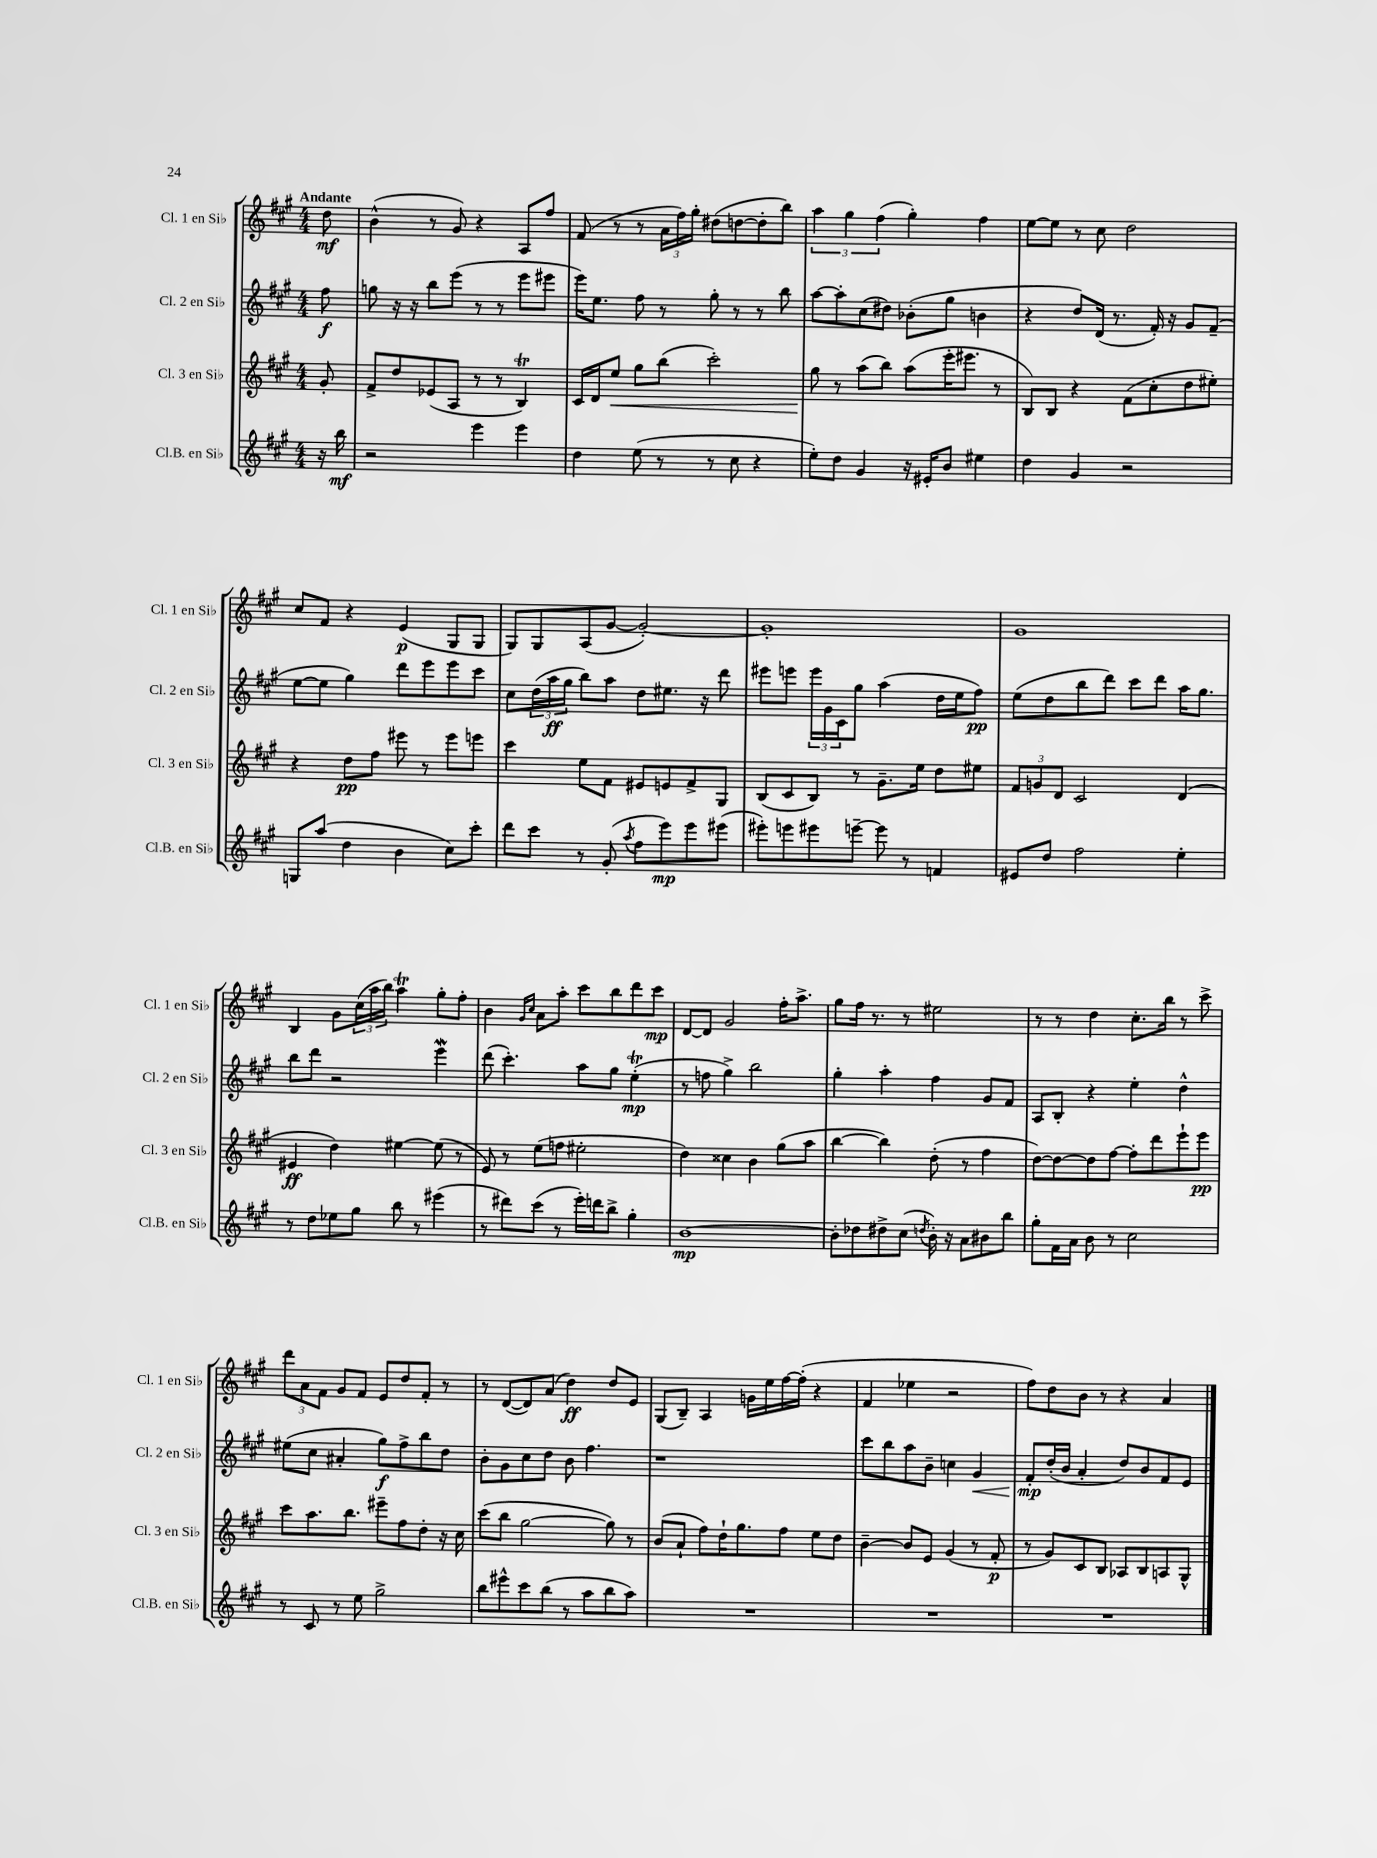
<<
\new StaffGroup <<
\new Staff = "s0" \with { instrumentName = "Cl. 1 en Sib" shortInstrumentName = "Cl. 1 en Sib" } {
    \clef treble \key a \major \numericTimeSignature \time 4/4 \partial 8 \tempo "Andante"
    d''8\mf |
    b'4-^( r8 gis'8) r4 a8 fis''8 |
    fis'8( r8 r8 \tuplet 3/2 { a'16 fis''16) gis''16-. } dis''8( d''8~ d''8-. b''8) |
    \tuplet 3/2 { a''4 gis''4 fis''4( } gis''4-.) fis''4 |
    e''8~ e''8 r8 cis''8 d''2 |
    cis''8 fis'8 r4 e'4\p( gis8 gis8 |
    gis8) gis8 a8( gis'8~ gis'2~-.) |
    gis'1-. |
    gis'1 |
    b4 gis'8 \tuplet 3/2 { cis''16( a''16 b''16) } a''4\trill gis''8-. fis''8-. |
    b'4 \grace { gis'16 cis''16 } a'8 a''8-. cis'''8 b''8 d'''8 cis'''8\mp |
    d'8~ d'8 gis'2 fis''16-. a''8.-> |
    gis''8 fis''16 r8. r8 eis''2 |
    r8 r8 d''4 cis''8.-. b''16 r8 cis'''8-> |
    \tuplet 3/2 { d'''8 a'8 fis'8 } gis'8 fis'8 e'8 d''8 fis'8-. r8 |
    r8 d'8~( d'8) a'8( d''4\ff) d''8 e'8 |
    gis8( b8--) a4 g'16 e''16 fis''16~ fis''16-.( r4 |
    fis'4 ees''4 r2 |
    fis''8) d''8 b'8 r8 r4 a'4 \bar "|." |
}
\new Staff = "s1" \with { instrumentName = "Cl. 2 en Sib" shortInstrumentName = "Cl. 2 en Sib" } {
    \clef treble \key a \major \numericTimeSignature \time 4/4 \partial 8
    fis''8\f |
    g''8 r16 r16 b''8 e'''8( r8 r8 e'''8 eis'''8 |
    e'''16) e''8. fis''8 r8 gis''8-. r8 r8 b''8 |
    a''8~ a''8-. cis''8( dis''8) bes'8-.( gis''8 b'4 |
    r4 d''8) d'16( r8. fis'16-.) r16 gis'8 fis'8--( |
    e''8~ e''8 gis''4) d'''8 e'''8 e'''8 cis'''8 |
    cis''8 \tuplet 3/2 { d''16( a''16\ff gis''16 } b''8) a''8 d''8 eis''8. r16 d'''8 |
    eis'''8 e'''8 \tuplet 3/2 { e'''16 gis'16 cis'16 } gis''8 a''4( d''16 e''16 fis''8\pp) |
    e''8( d''8 b''8 d'''8) cis'''8 d'''8 a''16 gis''8. |
    b''8 d'''8 r2 e'''4\mordent |
    d'''8( cis'''4.-.) a''8 gis''8 e''4-.\trill\mp( |
    r8 f''8 gis''4->) b''2 |
    gis''4-. a''4-. fis''4 gis'8 fis'8 |
    a8 b8-. r4 e''4-. d''4-^ |
    eis''8( cis''8 ais'4-. gis''8\f) fis''8-> b''8 d''8 |
    b'8-. gis'8 cis''8 d''8 b'8 fis''4. |
    r1 |
    cis'''8 b''8 a''8 b'8-- c''4 gis'4\< |
    fis'8-.\mp\! d''16-.( b'16 a'4-. d''8) b'8 fis'8 e'8 \bar "|." |
}
\new Staff = "s2" \with { instrumentName = "Cl. 3 en Sib" shortInstrumentName = "Cl. 3 en Sib" } {
    \clef treble \key a \major \numericTimeSignature \time 4/4 \partial 8
    gis'8-. |
    fis'8-> d''8 ees'8( a8 r8 r8 b4\trill) |
    cis'16 d'16 e''8\< gis''8 b''8( cis'''2-.) |
    gis''8\! r8 a''8( b''8) a''8( e'''16-. eis'''8. r8 |
    b8) b8 r4 fis'8( cis''8-. d''8 eis''8-.) |
    r4 d''8\pp fis''8 eis'''8 r8 eis'''8 e'''8 |
    cis'''4 e''8 fis'8 eis'8 e'8 fis'8-> gis8 |
    b8( cis'8 b8) r8 gis'8.-- e''16 d''8 eis''8 |
    \tuplet 3/2 { fis'8 g'8 d'8 } cis'2 d'4( |
    eis'4\ff d''4) eis''4~ eis''8( r8 |
    e'8) r8 e''8( f''8 eis''2-. |
    d''4) cisis''4 b'4 gis''8( a''8 |
    b''4~ b''4) d''8-.( r8 fis''4 |
    d''8~) d''8~ d''8 fis''8~ fis''8-. d'''8 e'''8-! e'''8\pp |
    cis'''8 a''8. b''8. eis'''8-- fis''8 d''8-. r16 cis''16 |
    cis'''8( b''8 gis''2~ gis''8) r8 |
    b'8( a'8-! fis''8) d''16-! gis''8. fis''8 e''8 d''8 |
    b'4~-- b'8 e'8 gis'4( r8 fis'8-.\p |
    r8 gis'8) cis'8 b8 aes8 b8 a8 gis8-^ \bar "|." |
}
\new Staff = "s3" \with { instrumentName = "Cl.B. en Sib" shortInstrumentName = "Cl.B. en Sib" } {
    \clef treble \key a \major \numericTimeSignature \time 4/4 \partial 8
    r16 b''16\mf |
    r2 e'''4 e'''4 |
    d''4 e''8( r8 r8 cis''8 r4 |
    e''8-.) d''8 gis'4 r16 eis'16-. b'8 eis''4 |
    d''4 gis'4 r2 |
    g8 a''8( d''4 b'4 cis''8) cis'''8-. |
    d'''8 cis'''8 r8 gis'8-.( \acciaccatura { a''8 } fis''8 e'''8\mp) e'''8 eis'''8( |
    eis'''8-.) e'''8 eis'''8 e'''8~-- e'''8 r8 f'4 |
    eis'8 d''8 fis''2 e''4-. |
    r8 d''8 ees''8 gis''8 b''8 r8 eis'''4( |
    r8 dis'''8) cis'''8( r8 e'''16-.) d'''16 b''8-> gis''4-. |
    b'1~\mp |
    b'8-. des''8 dis''8-> cis''8( \acciaccatura { d''8 } b'16-.) r16 a'8 bis'8 b''8 |
    gis''8-. fis'16 a'16 b'8 r8 cis''2 |
    r8 cis'8 r8 e''8 gis''2-> |
    b''8 eis'''8-^ cis'''8 b''8( r8 a''8 b''8 a''8) |
    R1 |
    R1 |
    R1 \bar "|." |
}
>>
>>
\layout { \context { \Score \remove "Bar_number_engraver" } }
